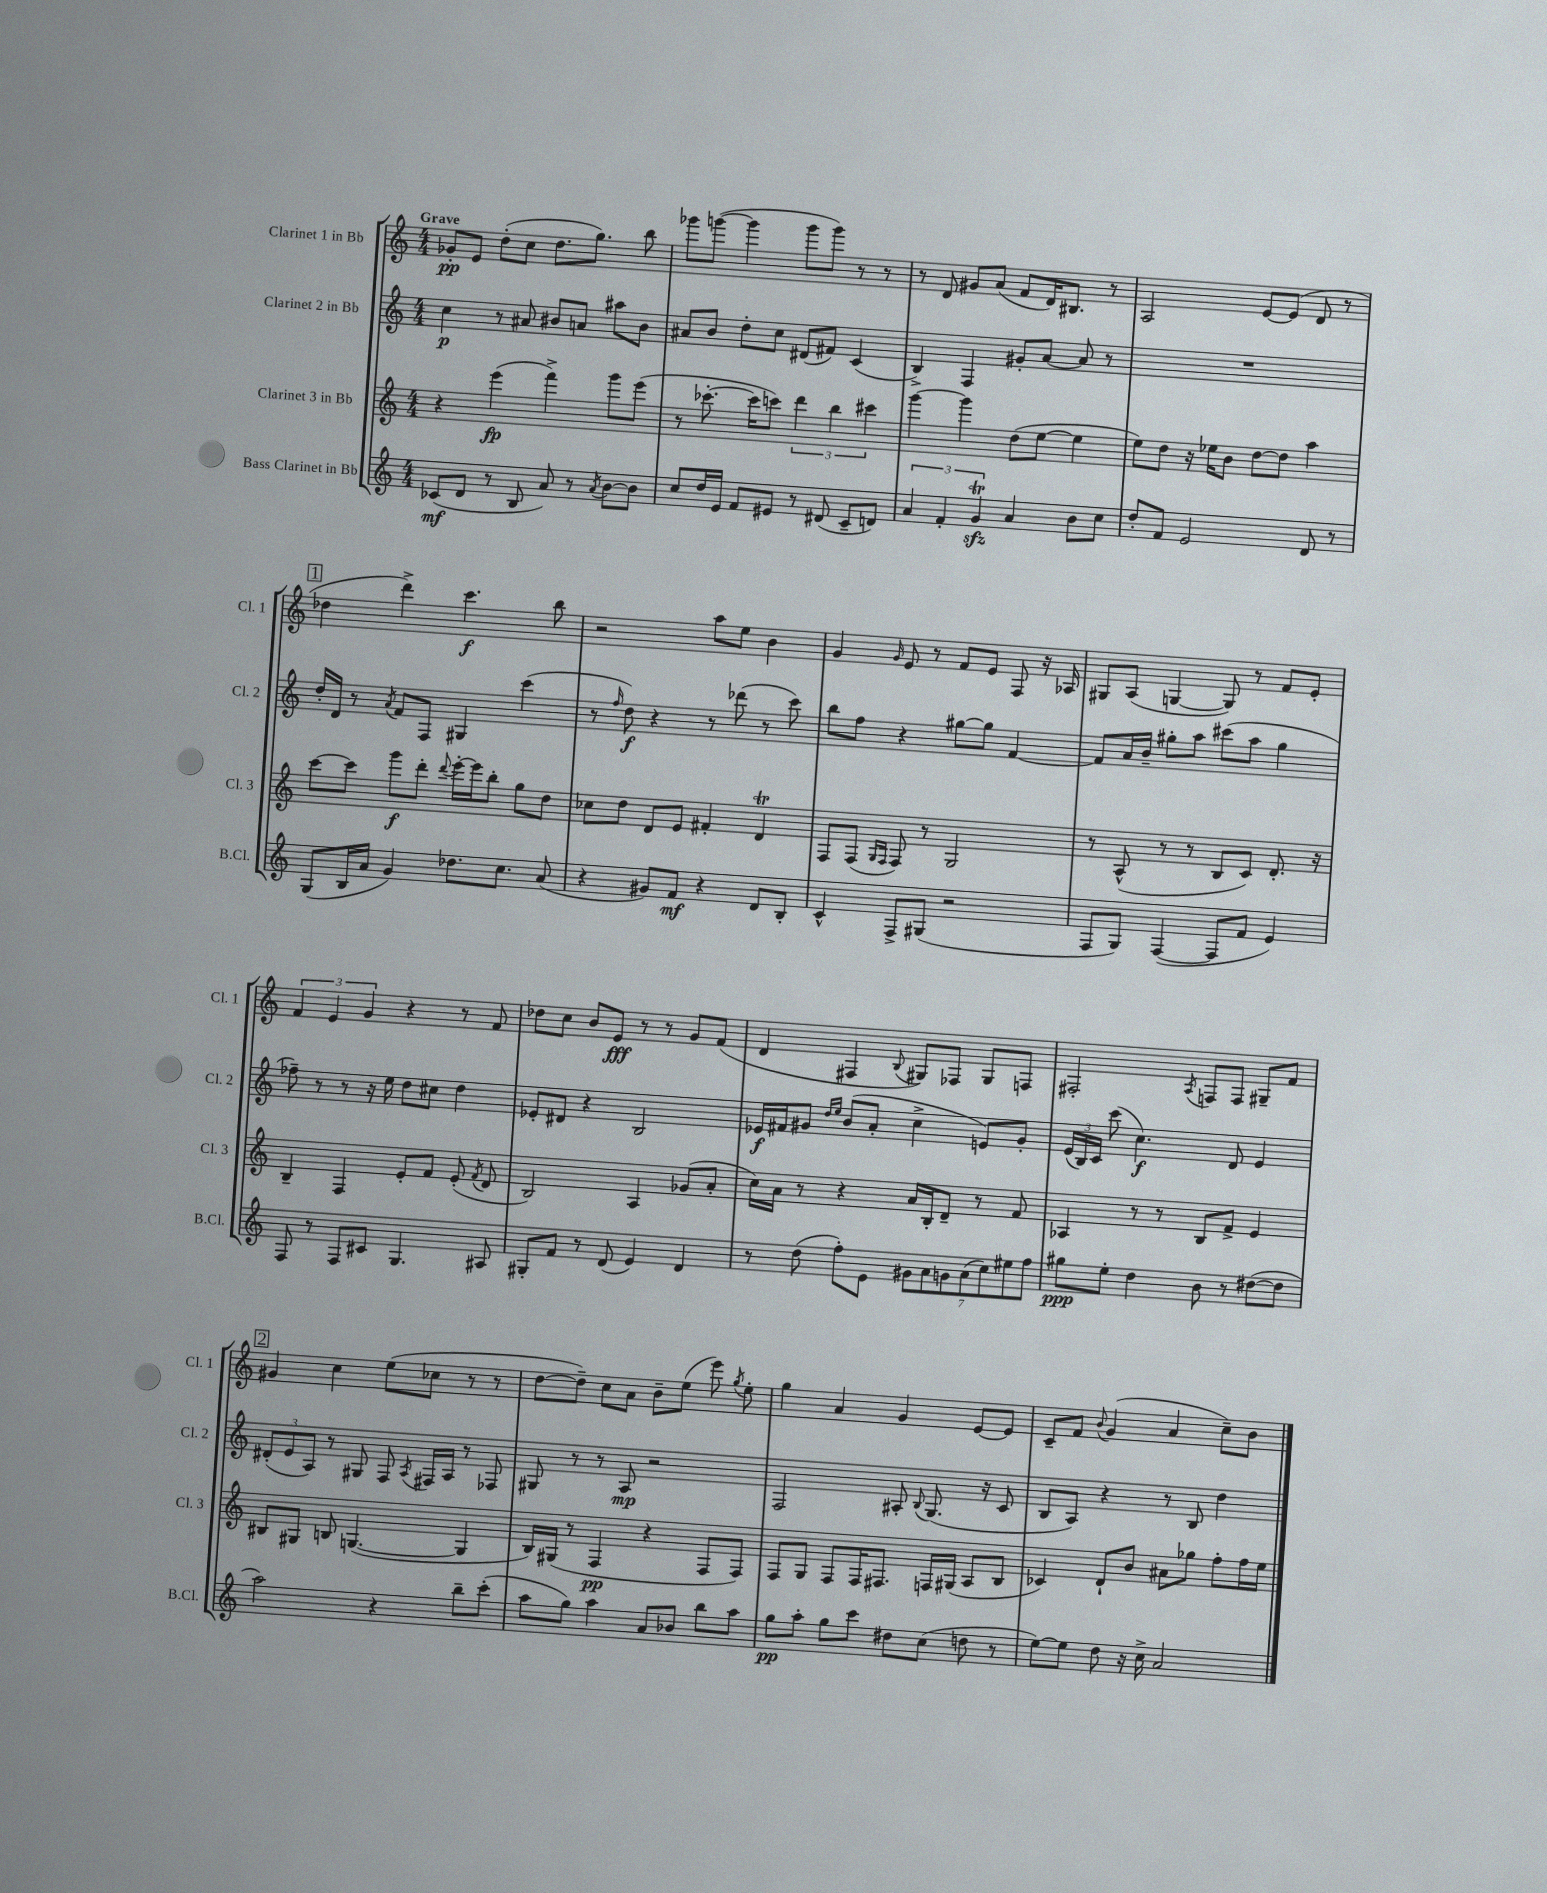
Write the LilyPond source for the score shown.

<<
\new StaffGroup <<
\new Staff = "s0" \with { instrumentName = "Clarinet 1 in Bb" shortInstrumentName = "Cl. 1" } {
    \clef treble \key c \major \numericTimeSignature \time 4/4 \tempo "Grave"
    \autoBeamOff ges'8[-.\pp e'8] d''8[-.( c''8] d''8.[ g''8.]) b''8 |
    ges'''8[ g'''8]~( g'''4 g'''8[ g'''8]) r8 r8 |
    r8 d'8 gis'8[ a'8]( f'8[ d'16) bis8.] r8 |
    a2 e'8[~ e'8]( d'8 r8 |
    \mark \markup { \box "1" } des''4 d'''4->) c'''4.\f b''8 |
    r2 a''8[ e''8] b'4 |
    g'4 \grace { g'16 } e'8 r8 f'8[ e'8] f8 r16 aes16 |
    gis8[ a8]( g4~ g8) r8 f'8[ e'8]-. |
    \tuplet 3/2 { f'4 e'4 g'4 } r4 r8 f'8 |
    des''8[ c''8] b'8[ e'8]\fff r8 r8 g'8[ f'8]( |
    d'4 fis4 \appoggiatura { b8 } gis8[) fes8] gis8[ f8] |
    fis2-. \acciaccatura { a8 } f8[ f8] gis8[-- f'8] |
    \mark \markup { \box "2" } gis'4 c''4 e''8[( ces''8] r8 r8 |
    d''8[~ d''8]--) c''8[ a'8] b'8[-- e''8]( e'''8) \acciaccatura { g''8 } e''8-. |
    g''4 a'4 g'4 e'8[~ e'8] |
    c'8[-- f'8] \appoggiatura { b'8 } g'4( a'4 c''8[--) b'8] \bar "|." |
}
\new Staff = "s1" \with { instrumentName = "Clarinet 2 in Bb" shortInstrumentName = "Cl. 2" } {
    \clef treble \key c \major \numericTimeSignature \time 4/4
    \autoBeamOff c''4\p r8 ais'8 bis'8[ a'8] ais''8[ bis'8] |
    ais'8[ b'8] d''8[-. c''8] dis'8[( fis'8]) c'4( |
    b4->) f4 gis'8[-. a'8]~ a'8 r8 |
    R1 |
    \mark \markup { \box "1" } d''16[-. d'16] r8 \acciaccatura { a'8 } f'8[ f8] gis4 c'''4( |
    r8 \grace { f''16 } d''8\f) r4 r8 des'''8( r8 c'''8) |
    b''8[ f''8] r4 gis''8[~ gis''8] f'4~ |
    f'8[ a'16 b'16]-- gis''8[-. a''8] cis'''8[( a''8] gis''4 |
    fes''8--) r8 r8 r16 e''16 d''8[ cis''8] d''4 |
    ees'8[-. dis'8] r4 b2 |
    ees'16[\f fis'16 gis'8] \grace { d''16[ e''16] } b'8[( a'8]-. c''4-> e'8[) gis'8]-. |
    \tuplet 3/2 { e'16[( b16) c'16] } c'''8( c''4.\f) d'8 e'4 |
    \mark \markup { \box "2" } \tuplet 3/2 { dis'8[-.( e'8 a8]) } r8 gis8 f8 \acciaccatura { a8 } fis16[ a16] r8 fes8 |
    gis8 r8 r8 a8\mp r2 |
    f2 ais8-. \appoggiatura { b8 } g8.( r16 c'8 |
    b8[ a8]) r4 r8 b8 d''4 \bar "|." |
}
\new Staff = "s2" \with { instrumentName = "Clarinet 3 in Bb" shortInstrumentName = "Cl. 3" } {
    \clef treble \key c \major \numericTimeSignature \time 4/4
    \autoBeamOff r4 e'''4\fp( f'''4->) g'''8[ e'''8]( |
    r8 ces'''8.~-. ces'''16[ c'''8]) \tuplet 3/2 { d'''4 b''4 cis'''4 } |
    g'''4~ g'''4 d''8[( e''8]~ e''4 |
    e''8[) d''8] r16 ees''16[ b'8] d''8[~ d''8] a''4 |
    \mark \markup { \box "1" } c'''8[~ c'''8] g'''8[\f d'''8]-. \appoggiatura { d'''8 } e'''16[~-. e'''16 b''8]-. g''8[ d''8] |
    ces''8[ d''8] d'8[ e'8] fis'4-. d'4\trill |
    f8[ f8]( \grace { g16[ f16] } f8) r8 g2 |
    r8 a8-^( r8 r8 b8[ c'8]) d'8.-. r16 |
    b4-- f4 e'8[-. f'8] e'8-.( \acciaccatura { f'8 } d'8 |
    b2) a4 ges'8[( a'8]-. |
    c''16[) a'16] r8 r4 a'16[ b16-. d'8]-- r8 f'8 |
    aes4 r8 r8 b8[ f'8]-> e'4 |
    \mark \markup { \box "2" } bis8[ gis8] b8 g4.~( g4 |
    b16[) gis16]( r8 f4\pp r4 f8[ f8]) |
    f8[ g8] f8[ f16 fis8.] f16[ gis16]( a8[ b8] |
    ces'4) d'8[-! b'8] ais'8[ ges''8] f''8[-. f''16 e''16] \bar "|." |
}
\new Staff = "s3" \with { instrumentName = "Bass Clarinet in Bb" shortInstrumentName = "B.Cl." } {
    \clef treble \key c \major \numericTimeSignature \time 4/4
    \autoBeamOff ces'8[\mf( d'8] r8 b8 a'8) r8 \acciaccatura { a'8 } b'8[~ b'8] |
    c''8[ d''16 e'16] f'8[ eis'8] r8 dis'8( c'8[-- d'8]) |
    \tuplet 3/2 { a'4 f'4-. g'4\trill\sfz } a'4 b'8[ c''8] |
    d''8[-. f'8] e'2 d'8 r8 |
    \mark \markup { \box "1" } g8[( b16 a'16] g'4) des''8.[ c''8.] a'8( |
    r4 gis'8[) f'8]\mf r4 d'8[ b8]-. |
    c'4-^ f8[-> gis8]( r2 |
    f8[ g8]) f4~( f8[ f'8] e'4) |
    f8 r8 f8[ cis'8] g4. ais8 |
    gis8[-. f'8] r8 d'8( e'4) d'4 |
    r8 d''8( f''8[-.) e'8] \tuplet 7/4 { gis'8[ a'8 g'8 a'8( c''8) eis''8 f''8] } |
    gis''8[\ppp e''8]-. d''4 b'8 r8 dis''8[~( dis''8] |
    \mark \markup { \box "2" } a''2) r4 b''8[-- c'''8]-.( |
    a''8[ g''8]) a''4 a'8[ bes'8] b''8[ a''8] |
    g''8[\pp a''8]-. g''8[ c'''8] dis''8[ c''8]( d''8 r8 |
    e''8[~) e''8] d''8 r16 c''16-> a'2 \bar "|." |
}
>>
>>
\layout { \context { \Score \remove "Bar_number_engraver" } }
